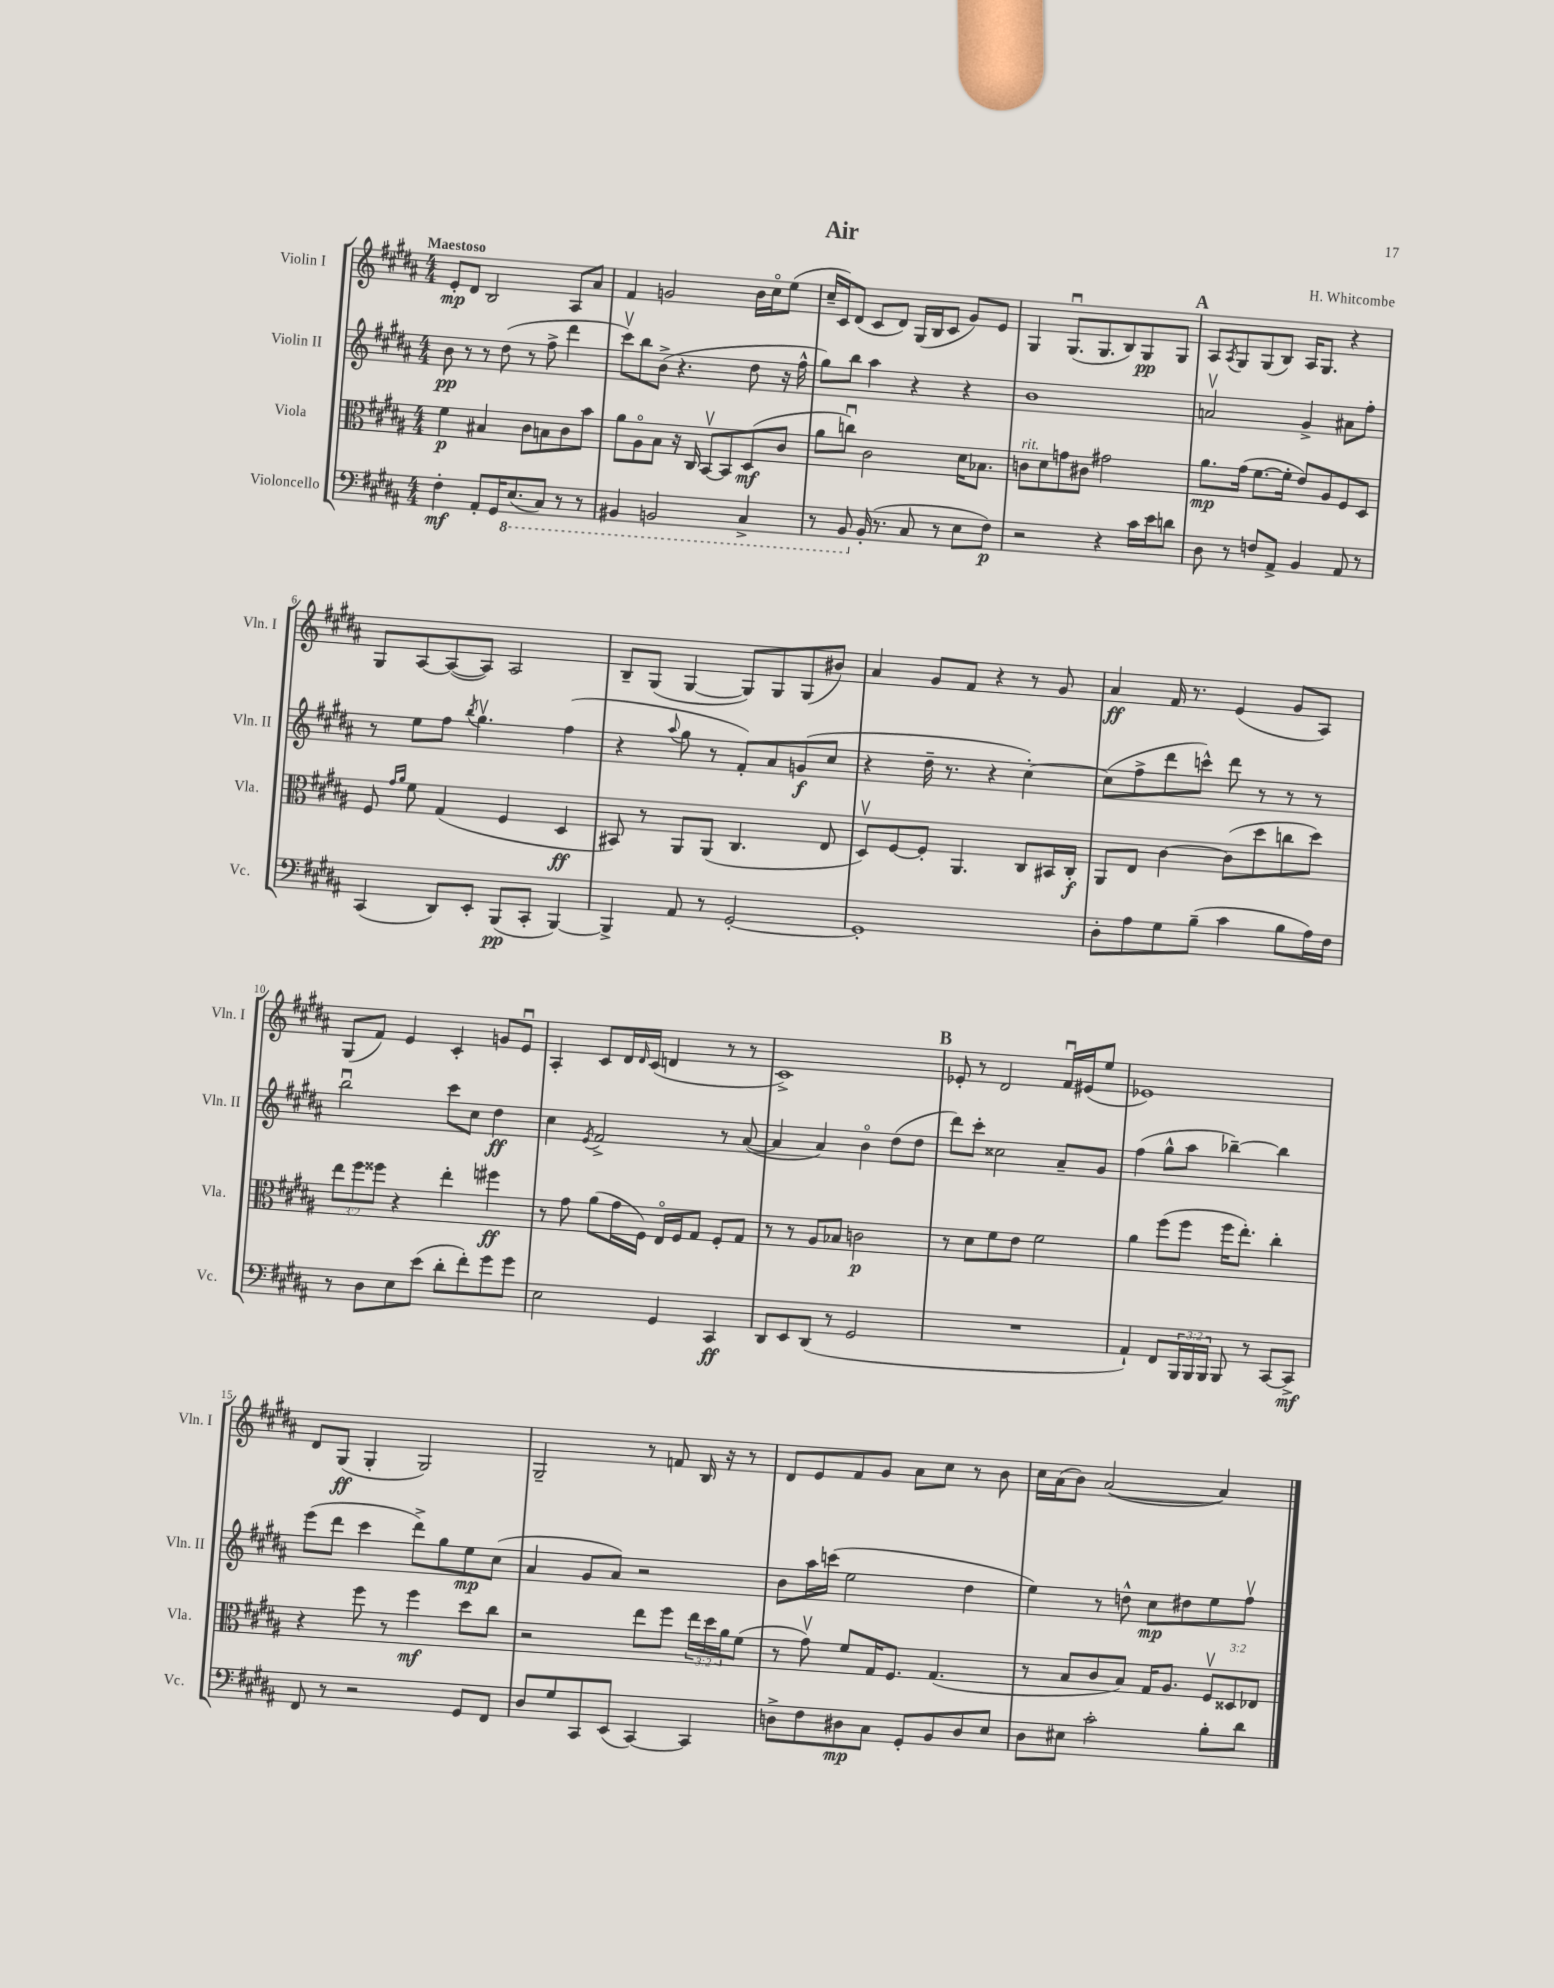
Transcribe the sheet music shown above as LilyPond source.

\header { title = "Air" composer = "H. Whitcombe" }
<<
\new StaffGroup <<
\new Staff = "s0" \with { instrumentName = "Violin I" shortInstrumentName = "Vln. I" } {
    \clef treble \key b \major \numericTimeSignature \time 4/4 \tempo "Maestoso"
    e'8-.\mp dis'8 b2 ais8 ais'8 |
    fis'4 g'2 b'16 cis''16\flageolet e''8( |
    cis''16-- cis'16) dis'8( cis'8 dis'8) gis16( b16 cis'8 gis'8) e'8 |
    gis4 gis8.\downbow( gis8. b8) gis8\pp gis8 |
    \mark \markup { \bold "A" } ais8 \acciaccatura { ais8 } gis8 gis8( b8) ais16 gis8. r4 |
    gis8 ais8~ ais8~( ais8) ais2 |
    b8-- gis8( gis4~ gis8) gis8 gis8( bis'8) |
    ais'4 gis'8 fis'8 r4 r8 gis'8 |
    ais'4\ff fis'16 r8. e'4( gis'8 ais8) |
    gis8( fis'8) e'4 cis'4-. g'8 e'8\downbow |
    ais4-. cis'8 dis'16 \grace { dis'16 } cis'16( d'4 r8 r8 |
    cis'1->) |
    \mark \markup { \bold "B" } ees'8-. r8 dis'2 fis'16\downbow eis'16( e''8 |
    ees'1) |
    dis'8 gis8\ff( gis4-. gis2) |
    gis2-- r8 f'8 b16 r16 r8 |
    dis'8 e'8 fis'8 gis'8 ais'8 cis''8 r8 b'8 |
    cis''16 ais'16( b'8) ais'2~( ais'4) \bar "|." |
}
\new Staff = "s1" \with { instrumentName = "Violin II" shortInstrumentName = "Vln. II" } {
    \clef treble \key b \major \numericTimeSignature \time 4/4
    b'8\pp r8 r8 dis''8( r8 fis''8-> dis'''4 |
    cis'''8\upbow) b''8 b'8->( r4. dis''8 r16 fis''16-^ |
    gis''8) b''8 ais''4 r4 r4 |
    b'1 |
    \mark \markup { \bold "A" } a'2\upbow gis'4-> ais'8 fis''8-. |
    r8 e''8 fis''8 \acciaccatura { b''8 } gis''4.\upbow fis''4( |
    r4 \appoggiatura { ais''8 } gis''8 r8 fis'8-.) ais'8 g'8\f( cis''8 |
    r4 dis''16-- r8. r4 cis''4~-.) |
    cis''8( fis''8-> dis'''8 c'''8-^) dis'''8 r8 r8 r8 |
    b''2\downbow cis'''8 cis''8 dis''4\ff |
    cis''4 \acciaccatura { e'8 } fis'2-> r8 ais'8~( |
    ais'4 ais'4) b'4\flageolet dis''8( dis''8 |
    \mark \markup { \bold "B" } dis'''8) cis'''8-. cisis''2 ais'8-- gis'8 |
    fis''4( gis''8-^ ais''8 bes''4~--) bes''4 |
    e'''8( dis'''8 cis'''4 dis'''8->) gis''8 e''8\mp cis''8( |
    ais'4 gis'8 ais'8) r2 |
    b'8 ais''16 c'''16( e''2 dis''4 |
    e''4) r8 d''8-^ cis''8\mp dis''8 e''8 fis''8\upbow \bar "|." |
}
\new Staff = "s2" \with { instrumentName = "Viola" shortInstrumentName = "Vla." } {
    \clef alto \key b \major \numericTimeSignature \time 4/4 \override Staff.TupletNumber.text = #tuplet-number::calc-fraction-text
    fis'4\p bis4 cis'8 b8 cis'8 b'8 |
    ais'8 ais8\flageolet b8 r16 cis16 b,8~\upbow b,8 dis8\mf( cis'8 |
    ais'8 c''8\downbow) cis'2 dis'16 bes8. |
    c'8^\markup { \italic "rit." } dis'8 g'8 cis'8 gis'2 |
    \mark \markup { \bold "A" } ais'8.\mp gis'16( fis'8.~ fis'16-. e'8) ais8 fis8 dis8 |
    fis8 \grace { gis'16 ais'16 } fis'8 gis4( fis4 dis4\ff |
    bis,8) r8 ais,8 ais,8( cis4. e8 |
    dis8\upbow) fis8~ fis8-. ais,4. cis8 bis,16 cis16-.\f |
    ais,8 e8 cis'4~ cis'8( dis''8 c''8 dis''8) |
    \tuplet 3/2 { e''8 fis''8 fisis''8 } r4 e''4-. fis''4\ff |
    r8 gis'8 ais'8( gis'16 fis16) e16\flageolet fis16 gis8 fis8-. gis8 |
    r8 r8 ais8 bes8 c'2\p |
    \mark \markup { \bold "B" } r8 dis'8 fis'8 e'8 fis'2 |
    ais'4 fis''8( fis''8 fis''16 e''8.-.) cis''4-. |
    r4 fis''8 r8 fis''4\mf dis''8 cis''8 |
    r2 e''8 fis''8 \tuplet 3/2 { e''16 dis''16 ais'16 } fis'8( |
    r8 gis'8\upbow) fis'8 gis16 fis8. gis4.( |
    r8 b8 cis'8 b8) gis16 ais8. \tuplet 3/2 { fis8\upbow disis8 ees8 } \bar "|." |
}
\new Staff = "s3" \with { instrumentName = "Violoncello" shortInstrumentName = "Vc." } {
    \clef bass \key b \major \numericTimeSignature \time 4/4 \override Staff.TupletNumber.text = #tuplet-number::calc-fraction-text
    fis4-.\mf ais,8-. gis,16 \ottava #-1 e,8.( cis,8) r8 r8 |
    bis,,4 b,,2 cis,4-> |
    r8 b,,8 \ottava #0 b,16-.( r8. cis8 r8 e8 fis8\p) |
    r2 r4 cis'16 e'16 d'8 |
    \mark \markup { \bold "A" } dis8 r8 f8 ais,8-> b,4 ais,8 r8 |
    cis,4( dis,8) e,8-. b,,8\pp( cis,8-. b,,4~) |
    b,,4-> ais,8 r8 gis,2~-. |
    gis,1-. |
    dis8-. ais8 gis8 b8--( cis'4 b8 ais16) fis16 |
    r8 dis8 e8 e'8( dis'8-. fis'8-.) gis'8 gis'8 |
    e2 gis,4 cis,4\ff |
    dis,8 e,8 dis,8( r8 gis,2 |
    \mark \markup { \bold "B" } R1 |
    ais,4-!) fis,8 \tuplet 3/2 { b,,16 b,,16 b,,16 } b,,8 r8 cis,8~ cis,8->\mf |
    fis,8 r8 r2 gis,8 fis,8 |
    dis8 gis8 cis,8 e,8( cis,4~) cis,4 |
    d8-> fis8 dis8\mp cis8 gis,8-. b,8 dis8 e8 |
    dis8 eis8 cis'2-. b8-. dis'8 \bar "|." |
}
>>
>>
